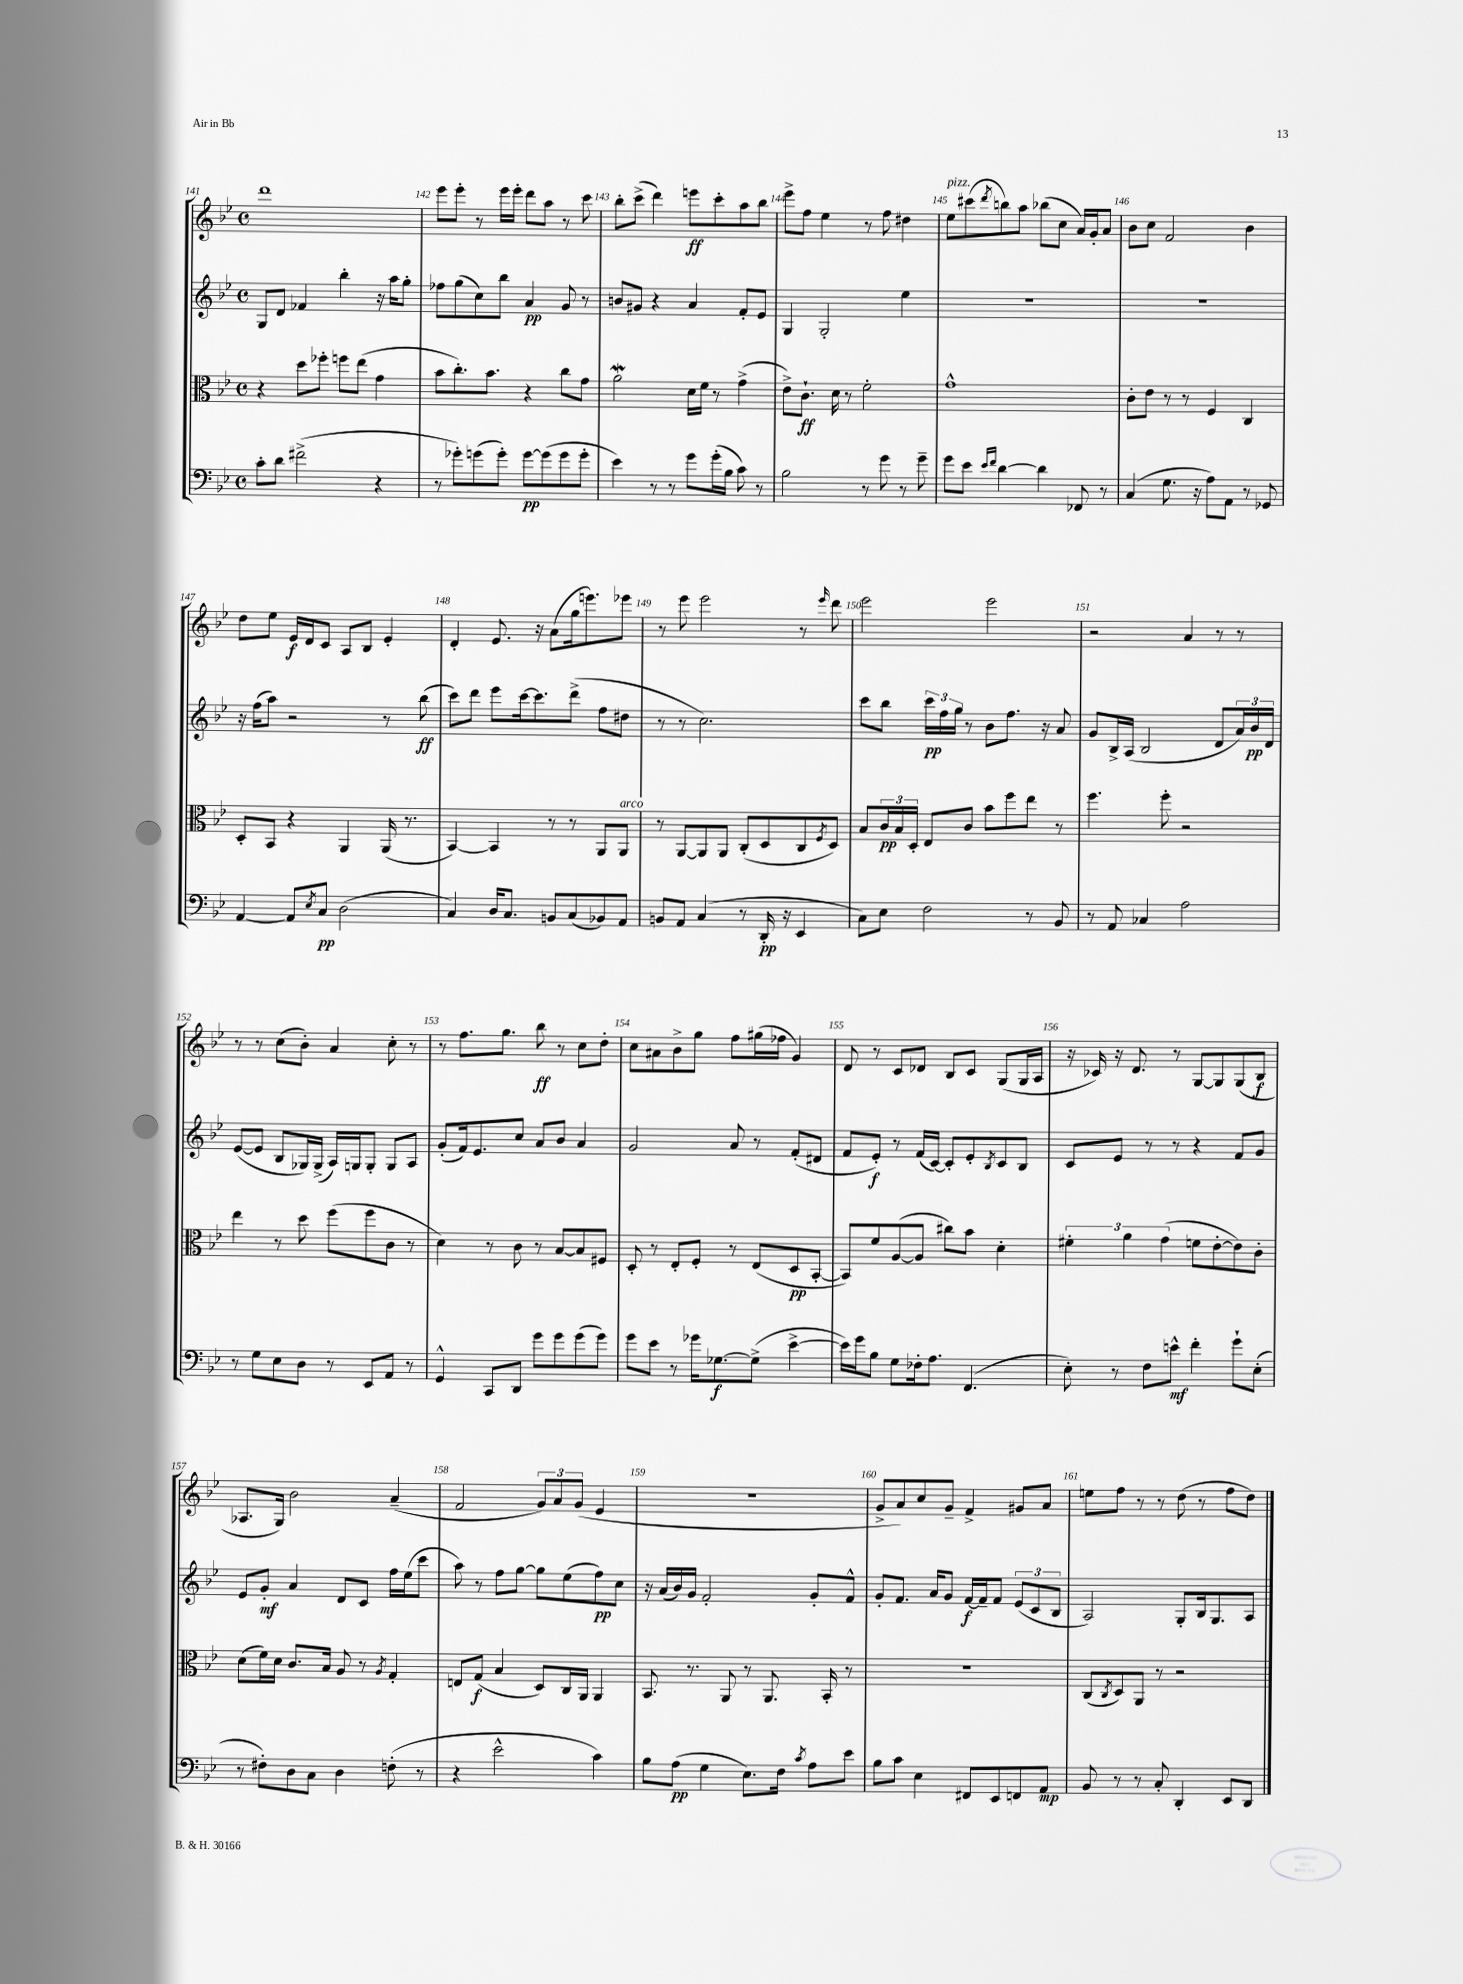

**kern	**kern	**kern	**kern
*staff4	*staff3	*staff2	*staff1
*clefF4	*clefC3	*clefG2	*clefG2
*k[b-e-]	*k[b-e-]	*k[b-e-]	*k[b-e-]
*M4/4	*M4/4	*M4/4	*M4/4
*met(c)	*met(c)	*met(c)	*met(c)
8c'\L	4r	8G/L	1ddd
8d\J	.	8d/J	.
(2f#^\	8dd\L	4f-/	.
.	8ff-'\J	.	.
.	8ff\L	4bb-'\	.
.	(8ee-\J	.	.
4r	4g\	16r	.
.	.	16aa\LK	.
.	.	8gg'\J	.
=	=	=	=
8r	8b-\L	8ff-\L	8eee-\L
8g-'\L)	8.cc'\)	(8gg\	8eee-'\J
(8g\	.	8cc\)	8r
.	8.b-\J	.	.
8g'\J)	.	8bb-\J	16eee-\LL
.	.	.	16eee-'\JJ
[8g\L	4r	4a/	8ddd\L
(8g\]	.	.	8aa\J
8g\	8cc\L	8g/	8r
8g'\J	8g\J	8r	8ccc\
=	=	=	=
4e-\)	2a\	8b/L	8bb-'\L
.	.	8g#/J	(8ccc^\J
8r	.	4r	4ddd\)
8r	.	.	.
8g\L	16d\LL	4a/	8eee\L
.	16f\JJ	.	.
(16g'\L	8r	.	8ccc'\
16B-\JJ	.	.	.
8c\)	(4g^\	8f'/L	8aa\
8r	.	8e-/J	8bb-\J
=	=	=	=
2B-\	8e-^\L)	4G/	8eee-^\L
.	8.c`\J	.	8ff\J
.	.	2G'/	4ee-\
.	16d\	.	.
.	8r	.	.
8r	2f'\	.	8r
8g\	.	.	8ff\
8r	.	4ee-\	4dd#\
8g~\	.	.	.
=	=	=	=
8g\L	1g^^	1r	8ee-\L
8e-\J	.	.	(8ccc#\
16qqe-/LL	.	.	.
16qqf/JJ	.	.	8qddd/
[4d\	.	.	8bb\)
.	.	.	8aa\J
4d\]	.	.	(8bb-\L
.	.	.	8cc\J
8FF-/	.	.	16a/LL)
.	.	.	16g'/J
8r	.	.	8a/J
=	=	=	=
(4C/	8c'\L	1r	8b-\L
.	8e-\J	.	8cc\J
8.G\	8r	.	2f/
.	8r	.	.
16r	.	.	.
8A\L)	4F/	.	.
8AA\J	.	.	.
8r	4C/	.	4b-\
8GG-/	.	.	.
=	=	=	=
[4AA/	8D'/L	16r	8dd\L
.	.	(16ff\LK	.
.	8BB-/J	8aa\J)	8ee-\J
8AA/]L	4r	2r	16e-/LL
.	.	.	16d/J
8qE-/	.	.	.
8C/J	.	.	8c/J
(2D\	4AA/	.	8A/L
.	.	.	8B-/J
.	(16AA/	8r	4e-'/
.	8.r	.	.
.	.	(8bb-\	.
=	=	=	=
4C/)	[4BB-/)	8ccc\L)	4d'/
.	.	8ddd\J	.
16D/LK	4BB-/]	8eee-\L	8.e-/
8.C/J	.	.	.
.	.	[16ccc\k	.
.	.	8.ccc\]	16r
8BB/L	8r	.	(8a\L
(8C/	8r	(8ddd^\J	16gg\k
.	.	.	8.eee\)
8BB-/)	8AA/L	8ff\L	.
8AA/J	8AA/J	8dd#\J	8eee-\J
=	=	=	=
8BB/L	8r	8r	8r
8AA/J	[8AA/L	8r	8eee-\
(4C/	8AA/]	2.cc\)	2eee-\
.	8AA/J	.	.
8r	(8C'/L	.	.
16DD'/	8D/	.	.
16r	.	.	.
4EE-/	8C/	.	8r
.	8qF/	.	16qqeee-/
.	8D/J)	.	8ddd\
=	=	=	=
8C\L)	8B-/L	8ccc\L	2eee-\
8E-\J	24c/L	8bb-\J	.
.	24B-/	.	.
.	24D'/JJ	.	.
2F\	8E-/L	24ccc\LL	.
.	.	24ff\	.
.	.	24gg\JJ	.
.	8c/J	8r	.
.	8b-\L	8b-\L	2eee-\
.	8ff\	8.ff\J	.
8r	8ee-\J	.	.
.	.	16r	.
8BB-/	8r	8a/	.
=	=	=	=
8r	4.ff\	8g/L	2r
8AA/	.	16B-^/L	.
.	.	(16A/JJ	.
4C-/	.	2B-/	.
.	8ff'\	.	.
2A\	2r	.	4a/
.	.	8d/L	8r
.	.	24a/L)	8r
.	.	24b-/	.
.	.	24d/JJ	.
=	=	=	=
8r	4ee-\	([8e-/L	8r
8G\L	.	8e-/]J	8r
8E-\	8r	8B-/L	(8cc\L
8D\J	8dd\	16G-/L)	8b-'\J)
.	.	(16G-^/JJ	.
8r	(8ff\L	16A/LL)	4a/
.	.	16G/J	.
8EE-/L	8ff\	8G'/J	.
8AA/J	8c\J	8G/L	8cc'\
8r	8r	8A/J	8r
=	=	=	=
4GG^^/	4d\)	(8g'/L	8r
.	.	16f/k)	8.ff\L
.	.	8.e-/	.
8CC/L	8r	.	.
.	.	.	8.gg\J
8DD/J	8c\	8cc/J	.
8g\L	8r	8a/L	8bb-\
8g\	[8B-/L	8b-/J	8r
(8g\	8B-/]	4a/	8cc\L
8g\J)	8F#/J	.	8dd'\J
=	=	=	=
8g\L	8D'/	2g/	8cc\L
8e-\J	8r	.	8a#\
8r	8E-'/L	.	8b-^\
16g-\LK	8F'/J	.	8gg\J
[8.G-\	.	.	.
.	8r	8a/	8ff\L
(8G-^\]J	(8E-/L	8r	(16gg#\L
.	.	.	16ff-\JJ
[4e-^\	8D/	(8f'/L	4g/)
.	[8BB-'/J	8d#/J	.
=	=	=	=
16e-\]LL)	8BB-/]L)	8f/L	8d/
16g\J	.	.	.
8B-\J	8f/	8e-'/J)	8r
8G\L	([8A/	8r	8c/L
16F-'\k	8A/]J	(16f/LL	8d-/J
8.A\J	.	[16c/JJ)	.
.	8cc#\L)	8c'/]L	8B-/L
(4.FF/	8b-\J	8e-'/	8c/J
.	.	8qB-/	.
.	4d'\	8c/	(8G/L
.	.	8B-/J	16G/L
.	.	.	16A/JJ
=	=	=	=
8E-'\)	6f#'\	8c/L	16r
.	.	.	16c-/)
8r	.	8e-/J	16r
.	6a\	.	.
.	.	.	8.d/
8F\L	.	8r	.
.	(6g\	.	.
8e^^\J	.	8r	8r
4f'\	8f\L	4r	[8G/L
.	[8e-'\	.	8G/]
8g`\L	8e-\])	8f/L	(8G/
(8E-'\J	8c'\J	8g/J	8B-/J
=	=	=	=
8r	(8d\L	8e-/L	8.A-/L
8F#'\L)	16f\L)	8g'/J	.
.	16d\JJ	.	16G/Jk)
8D\	8.c/L	4a/	2b-\
8C\J	.	.	.
.	16B-/Jk	.	.
4D\	8A/	8d/L	.
.	8r	8c/J	.
.	8qA/	.	.
(8F'\	4G'/	16ff\LL	(4a~/
.	.	(16ee-\J	.
8r	.	8ccc\J	.
=	=	=	=
4r	8E/L	8aa\)	2f/
.	(8G/J	8r	.
2e-^^\	4B-/	8ff\L	.
.	.	[8gg\J	.
.	8D/L)	8gg\]L	12g/L)
.	.	.	12a/
.	16C/L	(8ee-\	.
.	.	.	(12g/J
.	16AA/JJ	.	.
4c\)	4AA/	8ff\)	4e-/
.	.	8cc\J	.
=	=	=	=
8B-\L	8.BB-/	16r	1r
.	.	(16a/LL	.
(8A\J	.	16b-/)	.
.	8.r	16g/JJ	.
4G\	.	2f'/	.
.	8AA/	.	.
8.E-\L)	8r	.	.
.	8.AA/	.	.
16F\Jk	.	.	.
8qc/	.	.	.
8A\L	.	8g'/L	.
.	16BB-'/	.	.
8e-\J	8r	8f^^/J	.
=	=	=	=
8B-\L	1r	8g'/L	8g^/L
8c\J	.	8.f/J	8a/)
4E-\	.	.	8cc/
.	.	16a/LK	.
.	.	8g/J	8g~/J
8FF#/L	.	[16f/LL	4f^/
.	.	16f~/]J	.
8EE-/	.	8f/J	.
8FF/	.	(12e-/L	8g#/L
.	.	12c/	.
8AA/J	.	.	8a/J
.	.	12B-/J	.
=	=	=	=
8BB-/	(8C/L	2A/)	8ee\L
.	8qC/	.	.
8r	8D/)	.	8ff\J
8r	8AA/J	.	8r
8C'/	8r	.	8r
4DD'/	2r	8G'/L	(8dd\
.	.	16B-/k	8r
.	.	8.G/	.
8EE-/L	.	.	8ff\L
8DD/J	.	8A/J	8dd\J)
==	==	==	==
*-	*-	*-	*-
